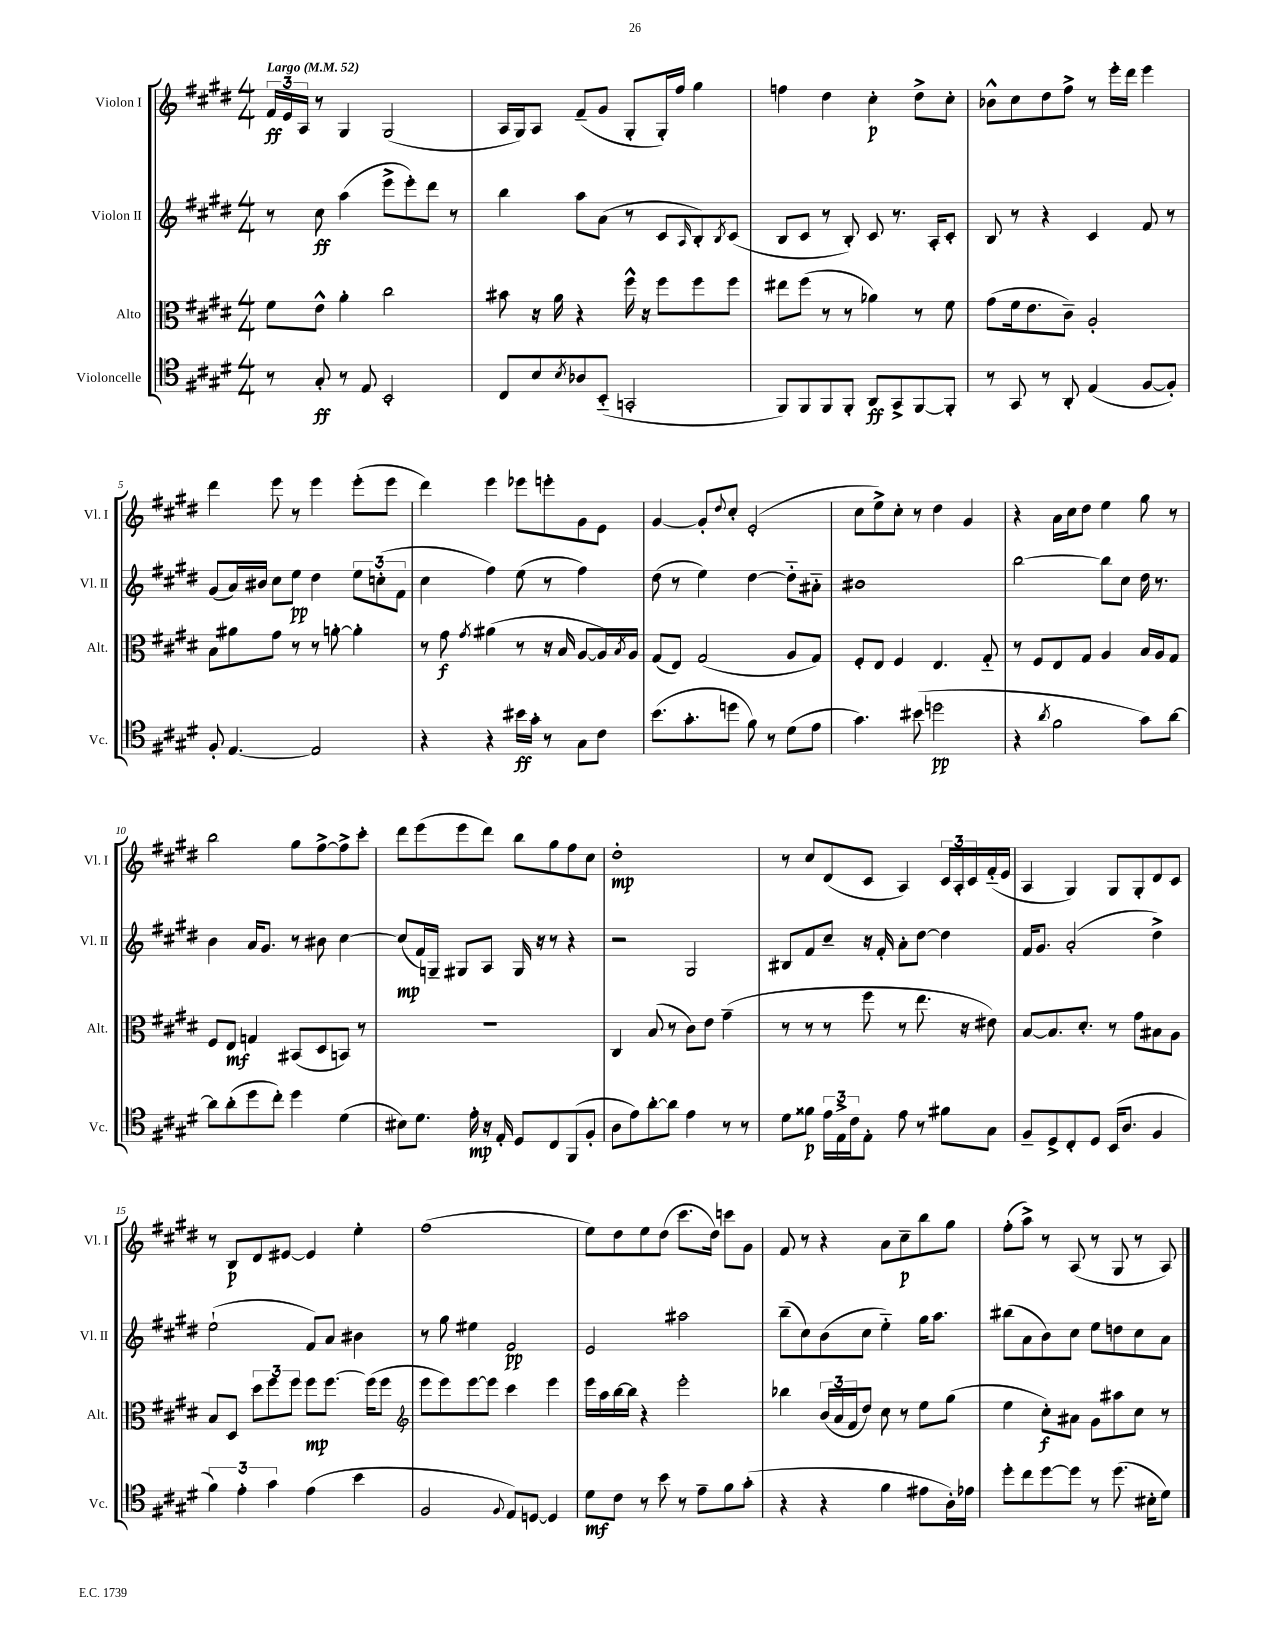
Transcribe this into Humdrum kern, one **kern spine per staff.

**kern	**dynam	**kern	**dynam	**kern	**dynam	**kern	**dynam
*part4	*part4	*part3	*part3	*part2	*part2	*part1	*part1
*staff4	*staff4	*staff3	*staff3	*staff2	*staff2	*staff1	*staff1
*I"Violoncelle	*	*I"Alto	*	*I"Violon II	*	*I"Violon I	*
*I'Vc.	*	*I'Alt.	*	*I'Vl. II	*	*I'Vl. I	*
*clefC4	*	*clefC3	*	*clefG2	*	*clefG2	*
*k[f#c#g#d#]	*	*k[f#c#g#d#]	*	*k[f#c#g#d#]	*	*k[f#c#g#d#]	*
*M4/4	*	*M4/4	*	*M4/4	*	*M4/4	*
*MM52	*	*MM52	*	*MM52	*	*MM52	*
=1	=1	=1	=1	=1	=1	=1	=1
!	!	!	!	!	!	!LO:TX:a:B:t=Largo	!
8r	.	8f#\L	.	8r	.	24f#/LL	ff
.	.	.	.	.	.	24e/	.
.	.	.	.	.	.	24A/JJ	.
8G#'/	ff	8e^^\J	.	8cc#\	ff	8r	.
8r	.	4a'\	.	(4aa\	.	4G#/	.
8E/	.	.	.	.	.	.	.
2BB'/	.	2cc#\	.	8eee^\L	.	(2G#/	.
.	.	.	.	8eee'\)	.	.	.
.	.	.	.	8ddd#\J	.	.	.
.	.	.	.	8r	.	.	.
=2	=2	=2	=2	=2	=2	=2	=2
8C#/L	.	8b#X\	.	4bb\	.	16A/LL	.
.	.	.	.	.	.	16G#/J)	.
8B/	.	16r	.	.	.	8A/J	.
.	.	16a\	.	.	.	.	.
8qB/	.	.	.	.	.	.	.
8A-X/	.	4r	.	8aa\L	.	(8f#~/L	.
(8BB/J	.	.	.	(8a\J	.	8g#/J	.
2GGn'/	.	16ff#^^\	.	8r	.	8G#'/L	.
.	.	16r	.	.	.	.	.
.	.	8ff#\L	.	8c#/L	.	16G#'/L)	.
.	.	.	.	.	.	16ff#/JJ	.
.	.	.	.	16qqA/	.	.	.
.	.	8ff#\	.	8B'/)	.	4gg#\	.
.	.	.	.	8qB/	.	.	.
.	.	8ff#\J	.	(8c#/J	.	.	.
=3	=3	=3	=3	=3	=3	=3	=3
8FF#/L)	.	8ee#X\L	.	8B/L	.	4ffn\	.
8FF#/	.	(8ff#\J	.	8c#/J	.	.	.
8FF#/	.	8r	.	8r	.	4dd#\	.
8FF#'/J	.	8r	.	8B'/)	.	.	.
8AA/L	ff	4a-X\)	.	8c#/	.	4cc#'\	p
8GG#^/	.	.	.	8.r	.	.	.
[8FF#/	.	8r	.	.	.	8dd#^\L	.
.	.	.	.	16A'/KL	.	.	.
8FF#'/J]	.	8f#\	.	8c#'/J	.	8cc#'\J	.
=4	=4	=4	=4	=4	=4	=4	=4
8r	.	(8g#\L	.	8B/	.	8b-X^^\L	.
8GG#/	.	16f#\k	.	8r	.	8cc#\	.
.	.	8.e\	.	.	.	.	.
8r	.	.	.	4r	.	8dd#\	.
8AA'/	.	8c#~\J)	.	.	.	8ff#^\J	.
(4E/	.	2A'/	.	4c#/	.	8r	.
.	.	.	.	.	.	16eee'\LL	.
.	.	.	.	.	.	16ddd#\JJ	.
[8F#/L	.	.	.	8f#/	.	4eee\	.
8F#'/J])	.	.	.	8r	.	.	.
!!LO:LB:g=z
=5	=5	=5	=5	=5	=5	=5	=5
8F#'/	.	8B\L	.	(8g#/L	.	4ddd#\	.
[4.E/	.	8a#X\	.	16a/L)	.	.	.
.	.	.	.	16b#X/JJ	.	.	.
.	.	8g#\J	.	8cc#\L	.	8eee\	.
.	.	8r	.	8ee\J	pp	8r	.
2E/]	.	8r	.	4dd#\	.	4eee\	.
.	.	[8an'\	.	.	.	.	.
.	.	4a'\]	.	12ee\L	.	(8eee'\L	.
.	.	.	.	(12ccn'\	.	.	.
.	.	.	.	.	.	8eee\J	.
.	.	.	.	12f#\J	.	.	.
=6	=6	=6	=6	=6	=6	=6	=6
4r	.	8r	.	4cc#\	.	4ddd#\)	.
.	.	8g#\	f	.	.	.	.
.	.	8qg#/	.	.	.	.	.
4r	.	(4a#X\	.	4ff#\)	.	4eee\	.
16b#X\LL	ff	8r	.	(8ee\	.	8eee-X\L	.
16g#'\JJ	.	.	.	.	.	.	.
8r	.	16r	.	8r	.	8eeen'\	.
.	.	16B/	.	.	.	.	.
8G#\L	.	[8A/L	.	4ff#\)	.	8g#\	.
8c#\J	.	16A/L])	.	.	.	8e\J	.
.	.	8qB/	.	.	.	.	.
.	.	16A/JJ	.	.	.	.	.
=7	=7	=7	=7	=7	=7	=7	=7
(8.b\L	.	(8G#/L	.	(8dd#\	.	[4g#/	.
.	.	8E/J)	.	8r	.	.	.
8.g#'\	.	.	.	.	.	.	.
.	.	(2G#/	.	4ee\)	.	8g#'/L]	.
.	.	.	.	.	.	8qqdd#/	.
8ddn\J	.	.	.	.	.	8cc#'/J	.
8f#\)	.	.	.	[4dd#\	.	(2e'/	.
8r	.	.	.	.	.	.	.
(8d#\L	.	8A/L	.	8dd#\L]	.	.	.
8e\J	.	8G#/J)	.	8a#X\J	.	.	.
=8	=8	=8	=8	=8	=8	=8	=8
4.g#\)	.	8F#'/L	.	1b#X	.	8cc#\L	.
.	.	8E/J	.	.	.	8ee^\)	.
.	.	4F#/	.	.	.	8cc#'\J	.
(8b#X\	.	.	.	.	.	8r	.
2ddn\	pp	4.E/	.	.	.	4dd#\	.
.	.	.	.	.	.	4g#/	.
.	.	8G#/	.	.	.	.	.
=9	=9	=9	=9	=9	=9	=9	=9
4r	.	8r	.	[2bb\	.	4r	.
.	.	8F#/L	.	.	.	.	.
8qa/	.	.	.	.	.	.	.
2f#\	.	8E/	.	.	.	16a\LL	.
.	.	.	.	.	.	16cc#\J	.
.	.	8G#/J	.	.	.	8dd#\J	.
.	.	4A/	.	8bb\L]	.	4ee\	.
.	.	.	.	8cc#\J	.	.	.
8g#\L)	.	16B/LL	.	16dd#\	.	8gg#\	.
.	.	16A/J	.	8.r	.	.	.
[8a\J	.	8G#/J	.	.	.	8r	.
!!LO:LB:g=z
=10	=10	=10	=10	=10	=10	=10	=10
8a\L]	.	8F#/L	.	4b\	.	2bb\	.
(8a'\	.	8E/J	mf	.	.	.	.
8dd#\	.	4Gn/	.	16a/KL	.	.	.
.	.	.	.	8.g#/J	.	.	.
8cc#'\J)	.	.	.	.	.	.	.
4dd#\	.	(8BB#X/L	.	8r	.	8gg#\L	.
.	.	8D#/	.	8b#X\	.	[8ff#^\	.
(4d#\	.	8BBn/J)	.	[4cc#\	.	8ff#^\]	.
.	.	8r	.	.	.	8ccc#'\J	.
=11	=11	=11	=11	=11	=11	=11	=11
8B#X\L)	.	1r	.	(8cc#/L]	mp	8ddd#\L	.
8.d#\J	.	.	.	16f#/L)	.	(8eee\	.
.	.	.	.	16Gn~/JJ	.	.	.
.	.	.	.	8G#X/L	.	8eee\	.
16e'\	mp	.	.	.	.	.	.
16r	.	.	.	8A/J	.	8ddd#\J)	.
16E'/	.	.	.	.	.	.	.
8D#/L	.	.	.	16G#/	.	8bb\L	.
.	.	.	.	16r	.	.	.
8C#/	.	.	.	8r	.	8gg#\	.
(8FF#/	.	.	.	4r	.	8ff#\	.
8F#'/J	.	.	.	.	.	8cc#\J	.
=12	=12	=12	=12	=12	=12	=12	=12
8A\L	.	4C#/	.	2r	.	1dd#'	mp
8e\)	.	.	.	.	.	.	.
[8a'\	.	(8B/	.	.	.	.	.
8a\J]	.	8r	.	.	.	.	.
4e\	.	8c#\L)	.	2G#/	.	.	.
.	.	8e\J	.	.	.	.	.
8r	.	(4g#~\	.	.	.	.	.
8r	.	.	.	.	.	.	.
=13	=13	=13	=13	=13	=13	=13	=13
8d#\L	.	8r	.	8B#X/L	.	8r	.
8f##X\J	p	8r	.	8f#/	.	8cc#/L	.
24e\LL	.	8r	.	8cc#~/J	.	(8d#/	.
24E^\	.	.	.	.	.	.	.
24c#\J	.	.	.	.	.	.	.
8E'\J	.	8ff#\	.	16r	.	8c#/J	.
.	.	.	.	16f#'/	.	.	.
8e\	.	8r	.	8a'\L	.	4A/)	.
8r	.	8.ee\	.	[8dd#\J	.	.	.
8f#X\L	.	.	.	4dd#\]	.	24c#/LL	.
.	.	.	.	.	.	24A'/	.
.	.	16r	.	.	.	.	.
.	.	.	.	.	.	24c#/	.
8G#\J	.	8e#X\)	.	.	.	(16f#/	.
.	.	.	.	.	.	16e/JJ	.
=14	=14	=14	=14	=14	=14	=14	=14
8F#~/L	.	[8B/L	.	16f#/KL	.	4A/	.
.	.	.	.	8.g#/J	.	.	.
8D#^/	.	8.B/]	.	.	.	.	.
8C#'/	.	.	.	(2a'/	.	4G#/)	.
.	.	8.d#'/J	.	.	.	.	.
8D#/J	.	.	.	.	.	.	.
(16BB/KL	.	8r	.	.	.	8G#/L	.
8.A/J	.	.	.	.	.	.	.
.	.	8g#\L	.	.	.	8G#'/	.
4F#/	.	8B#X\	.	4dd#^\)	.	8d#/	.
.	.	8A\J	.	.	.	8c#/J	.
!!LO:LB:g=z
=15	=15	=15	=15	=15	=15	=15	=15
6f#\)	.	8B/L	.	(2ee`\	.	8r	.
.	.	8D#/J	.	.	.	8B/L	p
6e'\	.	.	.	.	.	.	.
.	.	12dd#\L	.	.	.	8d#/	.
6g#\	.	12ff#\	.	.	.	.	.
.	.	.	.	.	.	[8e#X/J	.
.	.	12ff#\J	.	.	.	.	.
(4e\	.	8ff#\L	mp	8f#/L)	.	4e#/]	.
.	.	[8.ff#\J	.	8a/J	.	.	.
4b\	.	.	.	4b#X\	.	4ee'\	.
.	.	(16ff#\KL]	.	.	.	.	.
.	.	8ff#\J	.	.	.	.	.
=16	=16	=16	=16	=16	=16	=16	=16
*	*	*clefG2	*	*	*	*	*
2F#/	.	8eee\L	.	8r	.	(1ff#	.
.	.	8eee\)	.	8gg#\	.	.	.
.	.	[8eee\	.	4ee#X\	.	.	.
.	.	8eee\J]	.	.	.	.	.
8qqF#/	.	.	.	.	.	.	.
8E/L)	.	4ccc#\	.	2f#/	pp	.	.
[8Dn/J	.	.	.	.	.	.	.
4D/]	.	4eee\	.	.	.	.	.
=17	=17	=17	=17	=17	=17	=17	=17
8d#\L	mf	16eee\LL	.	2e/	.	8ee\L)	.
.	.	16aa\	.	.	.	.	.
8c#\J	.	[16bb\	.	.	.	8dd#\	.
.	.	16bb\JJ]	.	.	.	.	.
8r	.	4r	.	.	.	8ee\	.
8b\	.	.	.	.	.	(8dd#\J	.
8r	.	2eee'\	.	2aa#X\	.	8.ccc#\L	.
8e~\L	.	.	.	.	.	.	.
.	.	.	.	.	.	16dd#\Jk)	.
8f#\	.	.	.	.	.	8cccn\L	.
(8g#'\J	.	.	.	.	.	8g#\J	.
=18	=18	=18	=18	=18	=18	=18	=18
4r	.	4bb-X\	.	(8bb~\L	.	8f#/	.
.	.	.	.	8cc#\)	.	8r	.
4r	.	(24b/LL	.	(8b\	.	4r	.
.	.	24a/	.	.	.	.	.
.	.	24f#/J	.	.	.	.	.
.	.	8dd#/J)	.	8cc#\J	.	.	.
4f#\	.	8cc#\	.	4ee\)	.	8a\L	.
.	.	8r	.	.	.	8cc#~\	p
8e#X\L	.	8ee\L	.	16gg#\KL	.	8bb\	.
.	.	.	.	8.aa\J	.	.	.
16A'\L)	.	(8gg#\J	.	.	.	8gg#\J	.
16e-X\JJ	.	.	.	.	.	.	.
=19	=19	=19	=19	=19	=19	=19	=19
8dd#'\L	.	4ee\	.	(8bb#X\L	.	(8ff#'\L	.
8cc#\	.	.	.	8a\	.	8aa^\J)	.
[8dd#\	.	8cc#'\L)	f	8b\)	.	8r	.
8dd#\J]	.	8a#X\J	.	8cc#\J	.	(8A/	.
8r	.	8g#\L	.	8ee\L	.	8r	.
(8.dd#\	.	8aa#X\	.	8ddn\	.	8G#/	.
.	.	8cc#\J	.	8cc#\	.	8r	.
16B#X'\KL	.	.	.	.	.	.	.
8d#\J)	.	8r	.	8a\J	.	8A/)	.
==	==	==	==	==	==	==	==
*-	*-	*-	*-	*-	*-	*-	*-
